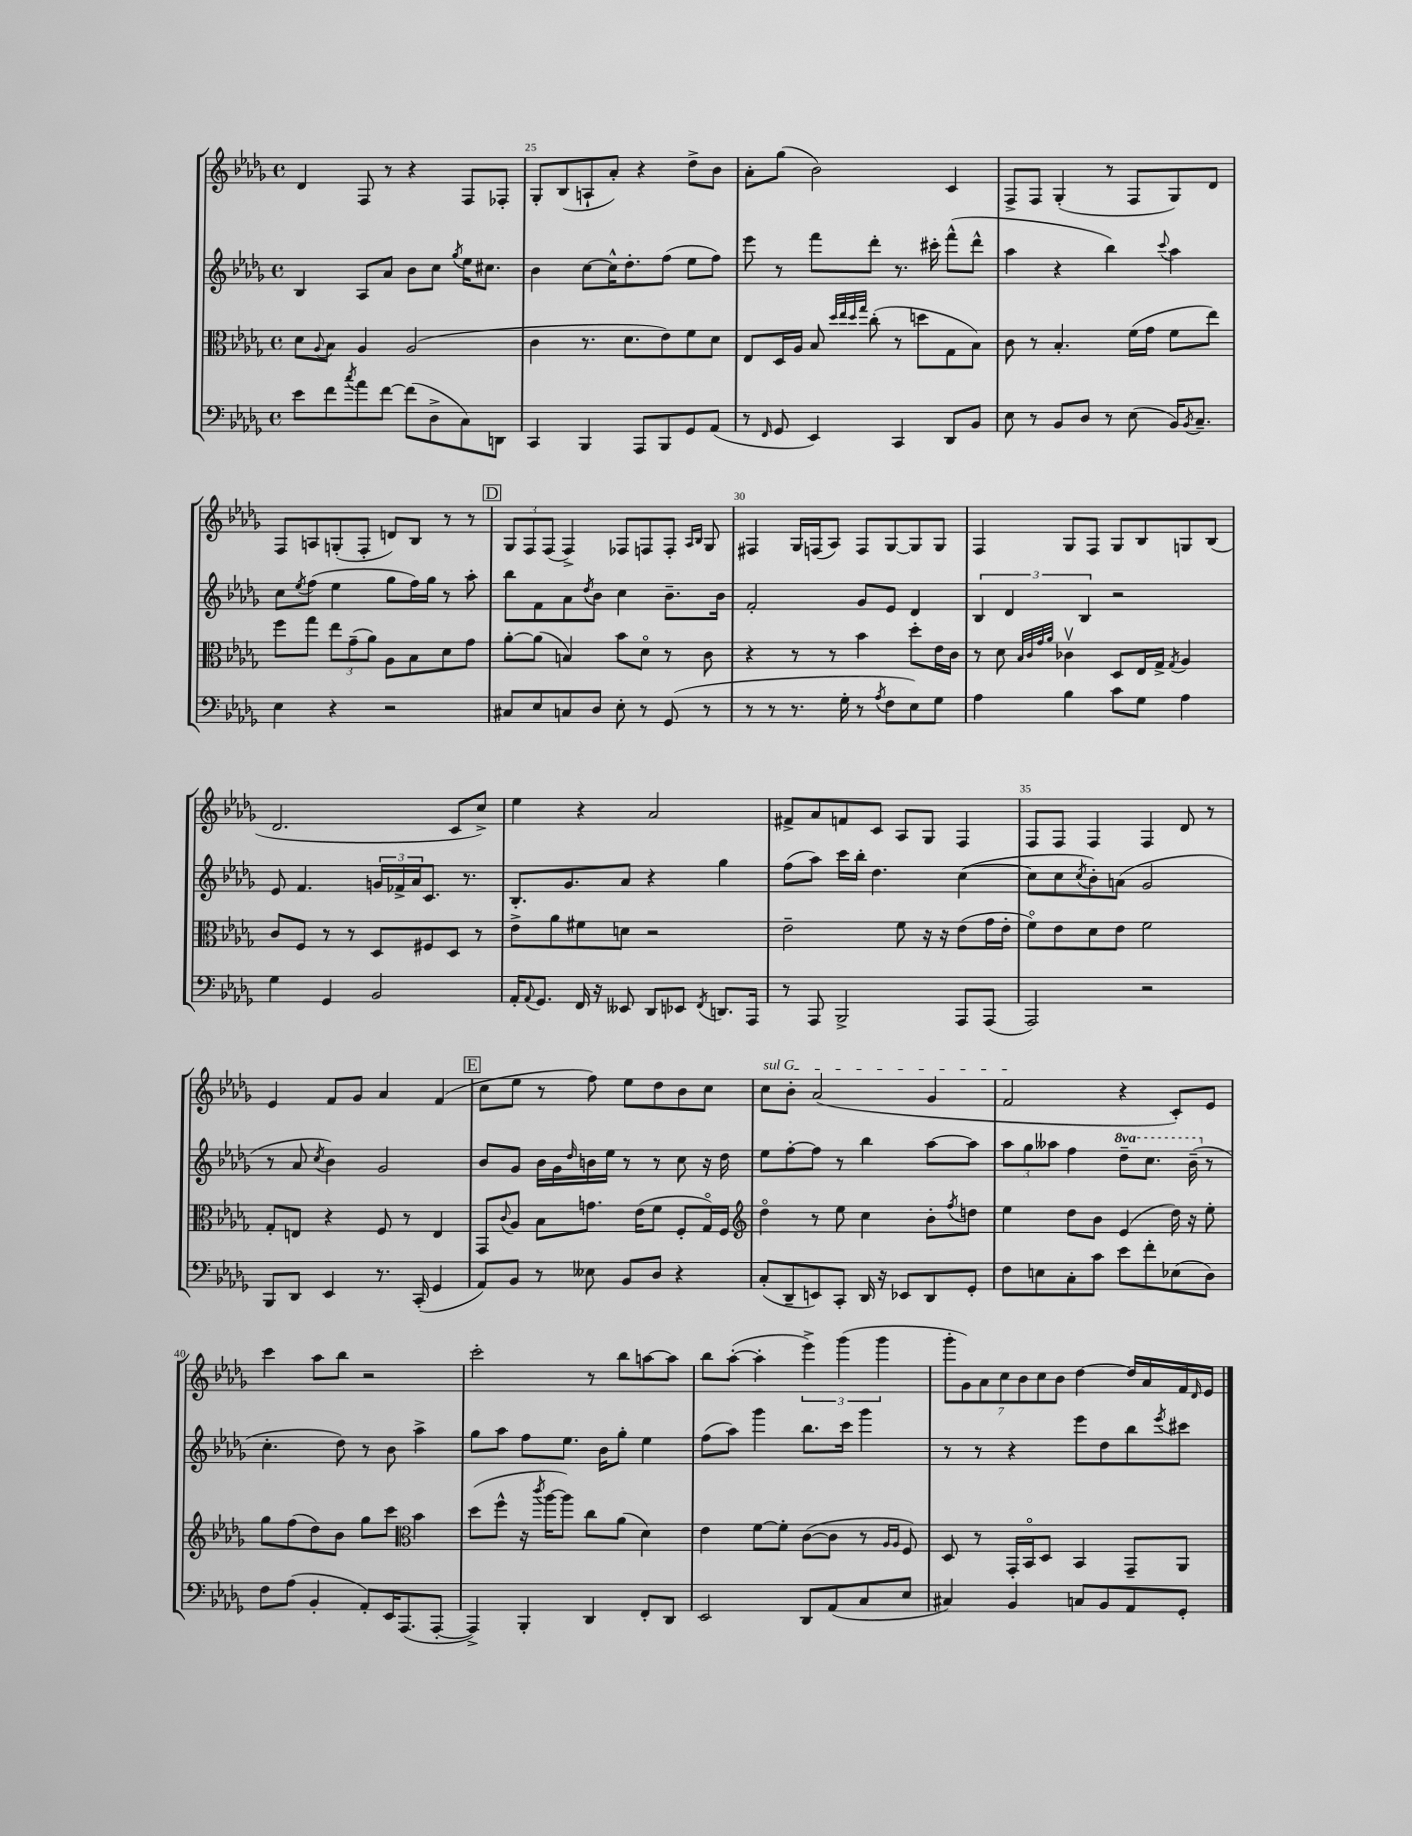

**kern	**kern	**kern	**kern
*staff4	*staff3	*staff2	*staff1
*clefF4	*clefC3	*clefG2	*clefG2
*k[b-e-a-d-g-]	*k[b-e-a-d-g-]	*k[b-e-a-d-g-]	*k[b-e-a-d-g-]
*M4/4	*M4/4	*M4/4	*M4/4
*met(c)	*met(c)	*met(c)	*met(c)
8e-	8d-	4B-	4d-
.	8qqA-	.	.
8f	8B-	.	.
8qcc	.	.	.
8a-	4A-	8A-	8F
[8f	.	8a-	8r
(8f]	(2A-	8b-	4r
8D-^	.	8cc	.
.	.	8qgg-	.
8C)	.	16ee-	8F
.	.	8.cc#	.
8DD	.	.	8F-'
=	=	=	=
4CC	4c	4b-	8G-'
.	.	.	(8B-
4BBB-	8.r	[8cc	8A`
.	.	16cc^^]	8a-')
.	8.d-	8.dd-'	.
8AAA-	.	.	4r
8BBB-	8e-)	(8ff	.
8GG-	8f	8ee-	8dd-^
(8AA-	8d-	8ff)	8b-
=	=	=	=
8r	8E-	8eee-	8a-'
16qqFF	.	.	.
8GG-	16D-	8r	(8gg-
.	16A-	.	.
4EE-)	8B-	8fff	2b-)
.	32qqdd-	.	.
.	32qqee-	.	.
.	32qqdd-	.	.
.	32qqgg-	.	.
.	(8cc'	8ddd-'	.
4CC	8r	8.r	.
.	8dd	.	.
.	.	16ccc#'	.
8DD-	8G-	(8fff^^	4c
8BB-	8B-)	8ddd-^^	.
=	=	=	=
8E-	8c	4aa-	8F^
8r	8r	.	8F
8BB-	4.B-'	4r	(4G-'
8D-	.	.	.
8r	.	4bb-)	8r
(8E-	(16f	.	8F
.	16g-	.	.
.	.	8qqccc	.
16BB-)	8f	4aa-	8G-)
8qBB-	.	.	.
8.C~	.	.	.
.	8ee-)	.	8d-
=	=	=	=
4E-	8ff	8cc	8F
.	.	8qee-	.
.	8gg-	(8ff	8A
4r	12ee-	4ee-	(8G'
.	(12g-~	.	.
.	.	.	8F'
.	12a-)	.	.
2r	8A-	8gg-	8d)
.	8B-	16ff)	8B-
.	.	16gg-	.
.	8d-	8r	8r
.	8g-	8aa-'	8r
=	=	=	=
8C#	[8a-'	8bb-	12G-
.	.	.	12F
8E-	(8a-]	8f	.
.	.	.	(12F
8C	4B)	8a-	4F^)
.	.	8qdd-	.
8D-	.	8b-	.
8E-'	8b-	4cc	8F-
8r	8d-o	.	8F
(8GG-	8r	8.b-~	8F'
.	.	.	16qqA-
.	.	.	16qqB-
8r	8c	.	8G-
.	.	16b-	.
=	=	=	=
8r	4r	2f'	4F#
8r	.	.	.
8.r	8r	.	16G-
.	.	.	(16F
.	8r	.	8A-)
16G-'	.	.	.
8r	4b-	8g-	8F
8qA-	.	.	.
8F	.	8e-	[8G-
8E-)	8dd-'	4d-	8G-]
8G-	16e-	.	8G-
.	16c	.	.
=	=	=	=
4A-	8r	6B-	4F
.	8d-	.	.
.	.	6d-	.
.	32qqB-	.	.
.	32qqc	.	.
.	32qqg-	.	.
.	32qqa-	.	.
4B-	4c-v	.	8G-
.	.	6B-	.
.	.	.	8F
8c	8D-	2r	8G-
8G-	16E-	.	8B-
.	16G-^	.	.
.	8qG-	.	.
4A-	4A-	.	8G
.	.	.	(8B-
=	=	=	=
4G-	8c	8e-	2.d-
.	8F	4.f	.
4GG-	8r	.	.
.	8r	.	.
2BB-	8D-	24g	.
.	.	24f-^	.
.	.	24a-	.
.	8F#	8.c	.
.	8D-	.	8c
.	.	8.r	.
.	8r	.	8cc^)
=	=	=	=
16AA-'	8e-^	8.B-'	4ee-
8qqAA-	.	.	.
8.GG-	.	.	.
.	8a-	.	.
.	.	8.g-	.
16FF	8f#	.	4r
16r	.	.	.
8EE--	8d	8a-	.
8DD-	2r	4r	2a-
8EE-	.	.	.
8qFF	.	.	.
8.DD	.	4gg-	.
16AAA-	.	.	.
=	=	=	=
8r	2e-~	(8ff	8f#^
8AAA-	.	8aa-)	8a-
2BBB-^	.	16ccc	8f
.	.	16bb-'	.
.	.	4.dd-	8c
.	8f	.	8A-
.	16r	.	8G-
.	16r	.	.
8AAA-	(8e-	([4cc	4F
(8AAA-	16g-	.	.
.	16e-'	.	.
=	=	=	=
2AAA-)	8fo)	8cc]	8F
.	8e-	8cc	8F
.	.	8qcc	.
.	8d-	8b-')	4F
.	8e-	(8a	.
2r	2f	2g-	4F
.	.	.	8d-
.	.	.	8r
=	=	=	=
8BBB-	8G-'	8r	4e-
8DD-	8E	8a-	.
.	.	8qcc	.
4EE-	4r	4b-)	8f
.	.	.	8g-
8.r	8F	2g-	4a-
.	8r	.	.
(16CC'	.	.	.
4GG-	4E	.	(4f
=	=	=	=
8AA-)	8GG-	8b-	8cc
.	8qqc	.	.
8BB-	8A-	8g-	8ee-
8r	8B-	16b-	8r
.	.	16g-	.
.	.	16qqdd-	.
8E--	8.g	16b	8ff)
.	.	16ee-	.
8BB-	.	8r	8ee-
.	(16e-	.	.
8D-	8f	8r	8dd-
4r	8F'	8cc	8b-
.	16G-o)	16r	8cc
.	16F	16dd-	.
=	=	=	=
*	*clefG2	*	*
(8C'	4dd-o	8ee-	8cc
8DD-~	.	[8ff'	8b-'
8EE)	8r	8ff]	(2a-
8CC'	8ee-	8r	.
16DD-	4cc	4bb-	.
16r	.	.	.
8EE-	.	.	.
8DD-	8b-'	[8aa-	4g-
.	8qff	.	.
8GG-'	8dd	8aa-]	.
=	=	=	=
8F	4ee-	12aa-	2f
.	.	12gg-	.
8E	.	.	.
.	.	12aa--	.
8C'	8dd-	4ff	.
8c	8b-	.	.
8e-	(4e-	8ddd-~	4r
8f'	.	8.ccc	.
(8E-	16dd-)	.	8c')
.	16r	(16bb-~	.
8D-)	8ee-'	8r	8e-
=	=	=	=
8F	8gg-	4.cc'	4ccc
(8A-	(8ff	.	.
4BB-'	8dd-)	.	8aa-
.	8b-	8dd-)	8bb-
8AA-')	8gg-	8r	2r
16EE-	8ccc	8b-	.
(8.AAA-	.	.	.
*	*clefC3	*	*
.	4b-	4aa-^	.
[8AAA-'	.	.	.
=	=	=	=
4AAA-^])	(8dd-	8gg-	2ccc'
.	8ff^^	8aa-	.
4BBB-'	16r	8ff	.
.	8qccc	.	.
.	[16aa-	.	.
.	8aa-])	8.ee-	.
4DD-	8cc	.	8r
.	.	16b-	.
.	(8a-	8gg-'	8bb-
8FF'	4d-)	4ee-	[8aa
8DD-	.	.	8aa]
=	=	=	=
2EE-	4e-	(8ff	8bb-
.	.	8aa-)	([8aa-'
.	[8f	4ggg-	4aa-']
.	8f']	.	.
8DD-	([8c	8.bb-	6eee-^)
(8AA-	8c]	.	.
.	.	.	(6ggg-
.	.	16ccc	.
8C	8r	4ggg-	.
.	.	.	6ggg-
.	16qqA-	.	.
.	16qqA-	.	.
8E-	8F)	.	.
=	=	=	=
4C#)	8D-	8r	14ggg-'
.	.	.	14g-)
.	8r	8r	.
.	.	.	14a-
.	.	.	14cc
4BB-	16GG-'	4r	.
.	.	.	14b-
.	16BB-o	.	.
.	.	.	14cc
.	8D-	.	.
.	.	.	14b-
8C	4BB-	8eee-	[4dd-
8BB-	.	8dd-	.
8AA-	8GG-~	8bb-	16dd-]
.	.	.	16a-
.	.	8qeee-	.
8GG-'	8AA-	8ccc#	16f
.	.	.	16qqd-
.	.	.	16e-
==	==	==	==
*-	*-	*-	*-
